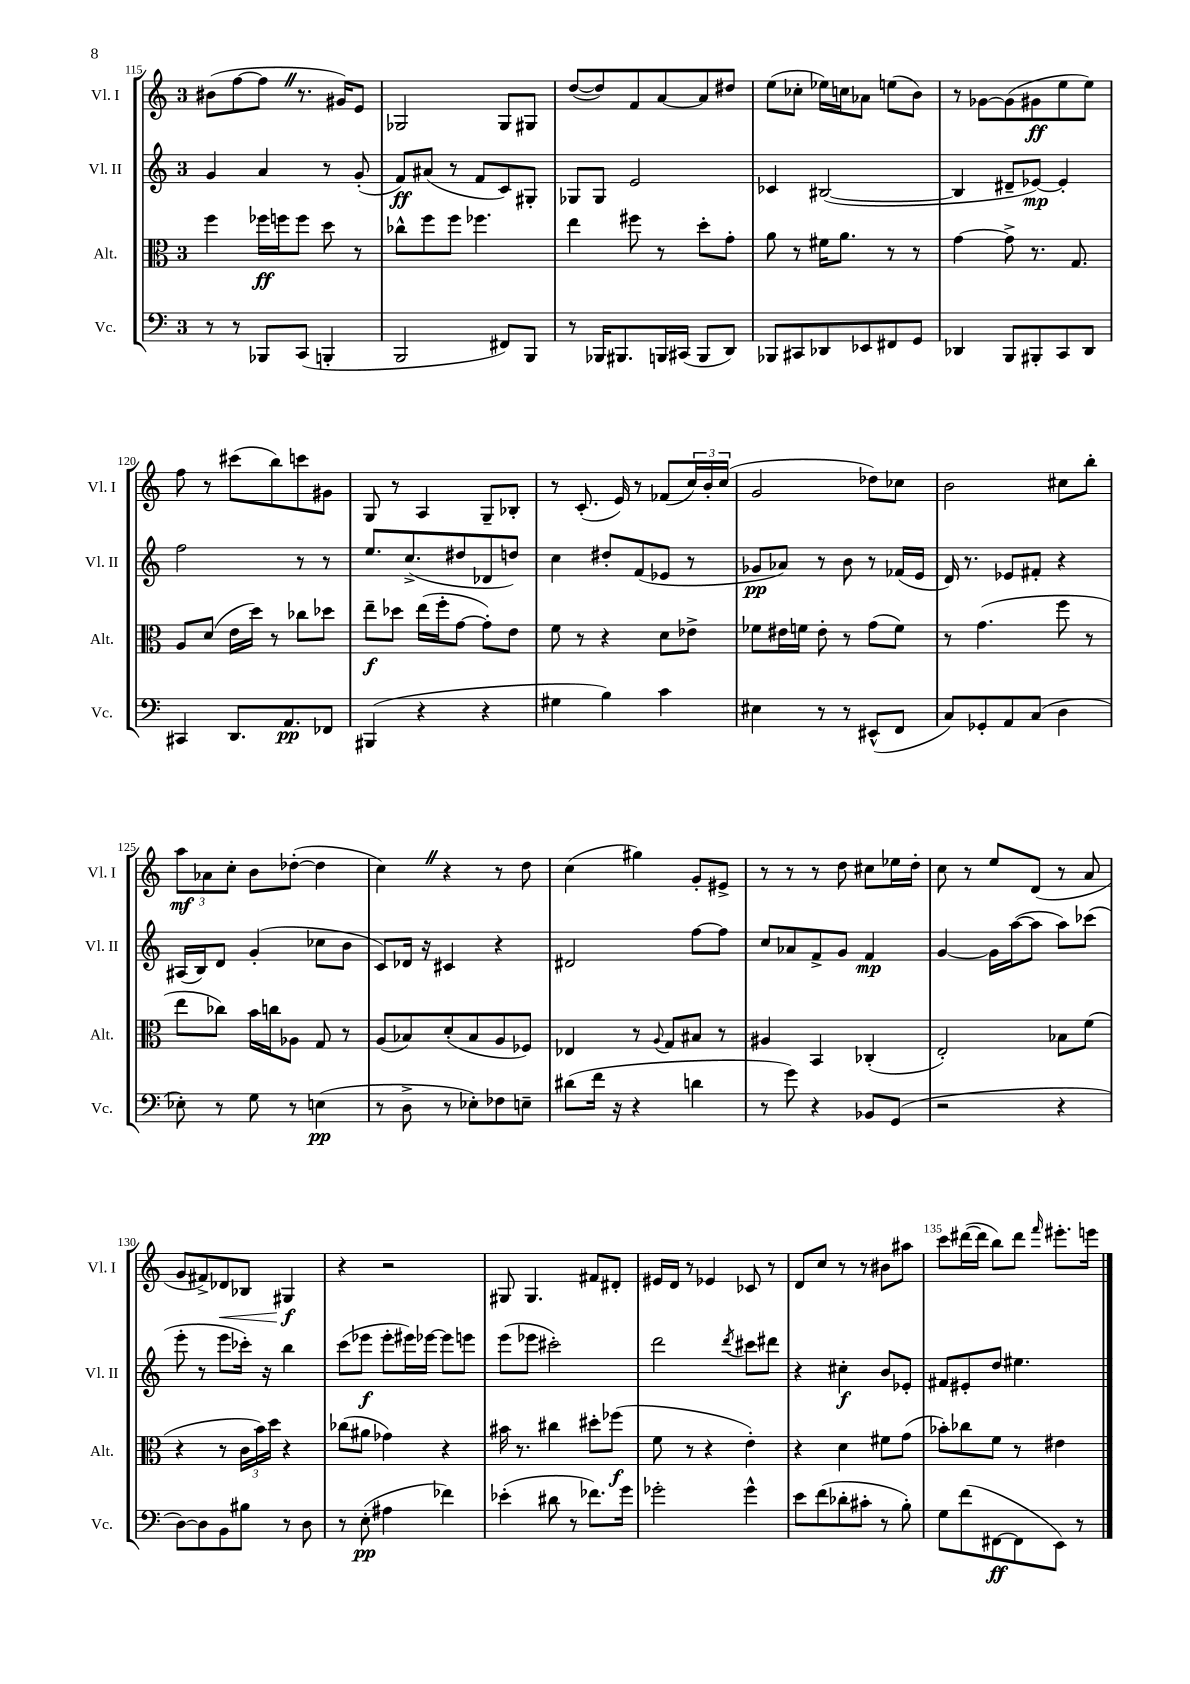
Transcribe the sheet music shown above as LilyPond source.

<<
\new StaffGroup <<
\new Staff = "s0" \with { instrumentName = "Vl. I" shortInstrumentName = "Vl. I" } {
    \clef treble \key c \major \once \override Staff.TimeSignature.style = #'single-digit \time 3/4
    bis'8( f''8~ f''8 \once \override BreathingSign.text = \markup { \musicglyph "scripts.caesura.straight" } \breathe r8. gis'16) e'8 |
    ges2 ges8 gis8 |
    d''8~( d''8) f'8 a'8~ a'8 dis''8 |
    e''8( ces''8-. ees''16) c''16 aes'8 e''8( b'8) |
    r8 ges'8~ ges'8( gis'8\ff e''8 e''8) |
    f''8 r8 cis'''8( b''8) c'''8 gis'8 |
    g8 r8 a4 g8-- bes8-. |
    r8 c'8.-.( e'16) r8 fes'8( \tuplet 3/2 { c''16) b'16-. c''16( } |
    g'2 des''8) ces''8 |
    b'2 cis''8 b''8-. |
    \tuplet 3/2 { a''8\mf aes'8 c''8-. } b'8 des''8~-.( des''4 |
    c''4) \once \override BreathingSign.text = \markup { \musicglyph "scripts.caesura.straight" } \breathe r4 r8 d''8 |
    c''4( gis''4) g'8-. eis'8-> |
    r8 r8 r8 d''8 cis''8 ees''16 d''16-. |
    c''8 r8 e''8 d'8( r8 a'8 |
    g'8 fis'8->) des'8\< bes8 gis4\f\! |
    r4 r2 |
    gis8 gis4. fis'8 dis'8-. |
    eis'16 d'16 r8 ees'4 ces'8 r8 |
    d'8 c''8 r8 r8 bis'8 ais''8 |
    c'''8 dis'''16~( dis'''16 b''8) dis'''8 \grace { f'''16 } eis'''8.-. e'''16 \bar "|." |
}
\new Staff = "s1" \with { instrumentName = "Vl. II" shortInstrumentName = "Vl. II" } {
    \clef treble \key c \major \once \override Staff.TimeSignature.style = #'single-digit \time 3/4
    g'4 a'4 r8 g'8-.( |
    f'8\ff) ais'8( r8 f'8 c'8) gis8-. |
    ges8 ges8 e'2 |
    ces'4 bis2~( |
    bis4 dis'8-- ees'8~\mp) ees'4-. |
    f''2 r8 r8 |
    e''8. c''8.->( dis''8 des'8 d''8) |
    c''4 dis''8-. f'8( ees'8 r8 |
    ges'8\pp aes'8) r8 b'8 r8 fes'16( e'16 |
    d'16) r8. ees'8 fis'8-. r4 |
    ais16( b16) d'8 g'4-.( ces''8 b'8 |
    c'8) des'16 r16 cis'4 r4 |
    dis'2 f''8~ f''8 |
    c''8 aes'8 f'8-> g'8 f'4\mp |
    g'4~ g'16 a''16~( a''8 a''8) ces'''8( |
    e'''8-. r8 e'''8 ces'''16-.) r16 b''4 |
    c'''8( ees'''8\f ees'''8-. eis'''16) ees'''16~ ees'''8 e'''8 |
    e'''8( ees'''8 cis'''2-.) |
    d'''2 \acciaccatura { d'''8 } cis'''8 dis'''8 |
    r4 cis''4-.\f b'8 ees'8-. |
    fis'8 eis'8-. d''8 eis''4. \bar "|." |
}
\new Staff = "s2" \with { instrumentName = "Alt." shortInstrumentName = "Alt." } {
    \clef alto \key c \major \once \override Staff.TimeSignature.style = #'single-digit \time 3/4
    f''4 fes''16\ff f''16 f''8 d''8 r8 |
    ces''8-^ f''8 f''8 fes''4. |
    e''4 fis''8 r8 d''8-. g'8-. |
    a'8 r8 fis'16 a'8. r8 r8 |
    g'4~ g'8-> r8. g8. |
    a8 d'8( e'16 d''16) r8 ces''8 des''8 |
    e''8--\f des''8 e''16( f''16-. g'8~ g'8-.) e'8 |
    f'8 r8 r4 d'8 ees'8-> |
    fes'8 eis'16 f'16 eis'8-. r8 g'8( f'8) |
    r8 g'4.( f''8 r8 |
    e''8 ces''8) b'16 c''16 aes8 g8 r8 |
    a8( bes8) d'8-.( bes8 a8 fes8) |
    ees4 r8 \appoggiatura { a8 } g8 bis8 r8 |
    ais4 b,4 ces4-.( |
    e2-.) bes8 f'8( |
    r4 r8 \tuplet 3/2 { c'16 b'16) d''16 } r4 |
    ces''8( ais'8 ges'4) r4 |
    bis'16 r8. cis''4 dis''8-. fes''8\f( |
    f'8 r8 r4 e'4-.) |
    r4 d'4 fis'8 g'8( |
    bes'8-.) ces''8 f'8 r8 eis'4 \bar "|." |
}
\new Staff = "s3" \with { instrumentName = "Vc." shortInstrumentName = "Vc." } {
    \clef bass \key c \major \once \override Staff.TimeSignature.style = #'single-digit \time 3/4
    r8 r8 bes,,8 c,8( b,,4-. |
    b,,2 fis,8) b,,8 |
    r8 bes,,16 bis,,8. b,,16 cis,16( b,,8 d,8) |
    bes,,8 cis,8 des,8 ees,8 fis,8 g,8 |
    des,4 b,,8 bis,,8-. c,8 des,8 |
    cis,4 d,8. a,8.\pp fes,8 |
    bis,,4( r4 r4 |
    gis4 b4) c'4 |
    eis4 r8 r8 eis,8-^( f,8 |
    c8) ges,8-. a,8 c8( d4 |
    ees8-.) r8 g8 r8 e4\pp( |
    r8 d8-> r8 ees8-.) fes8 e8-- |
    dis'8( f'16 r16 r4 d'4 |
    r8 g'8) r4 bes,8 g,8( |
    r2 r4 |
    d8~) d8 b,8 bis8 r8 d8 |
    r8 e8-.\pp( ais4 fes'4) |
    ees'4-.( dis'8 r8 fes'8.) g'16 |
    ges'2-. ges'4-^ |
    e'8 f'8( des'8-. cis'8-. r8 b8-.) |
    g8 f'8( fis,8~\ff fis,8 e,8) r8 \bar "|." |
}
>>
>>
\layout { \context { \Score currentBarNumber = #115 \override BarNumber.break-visibility = ##(#f #t #t) barNumberVisibility = #(every-nth-bar-number-visible 5) } }
